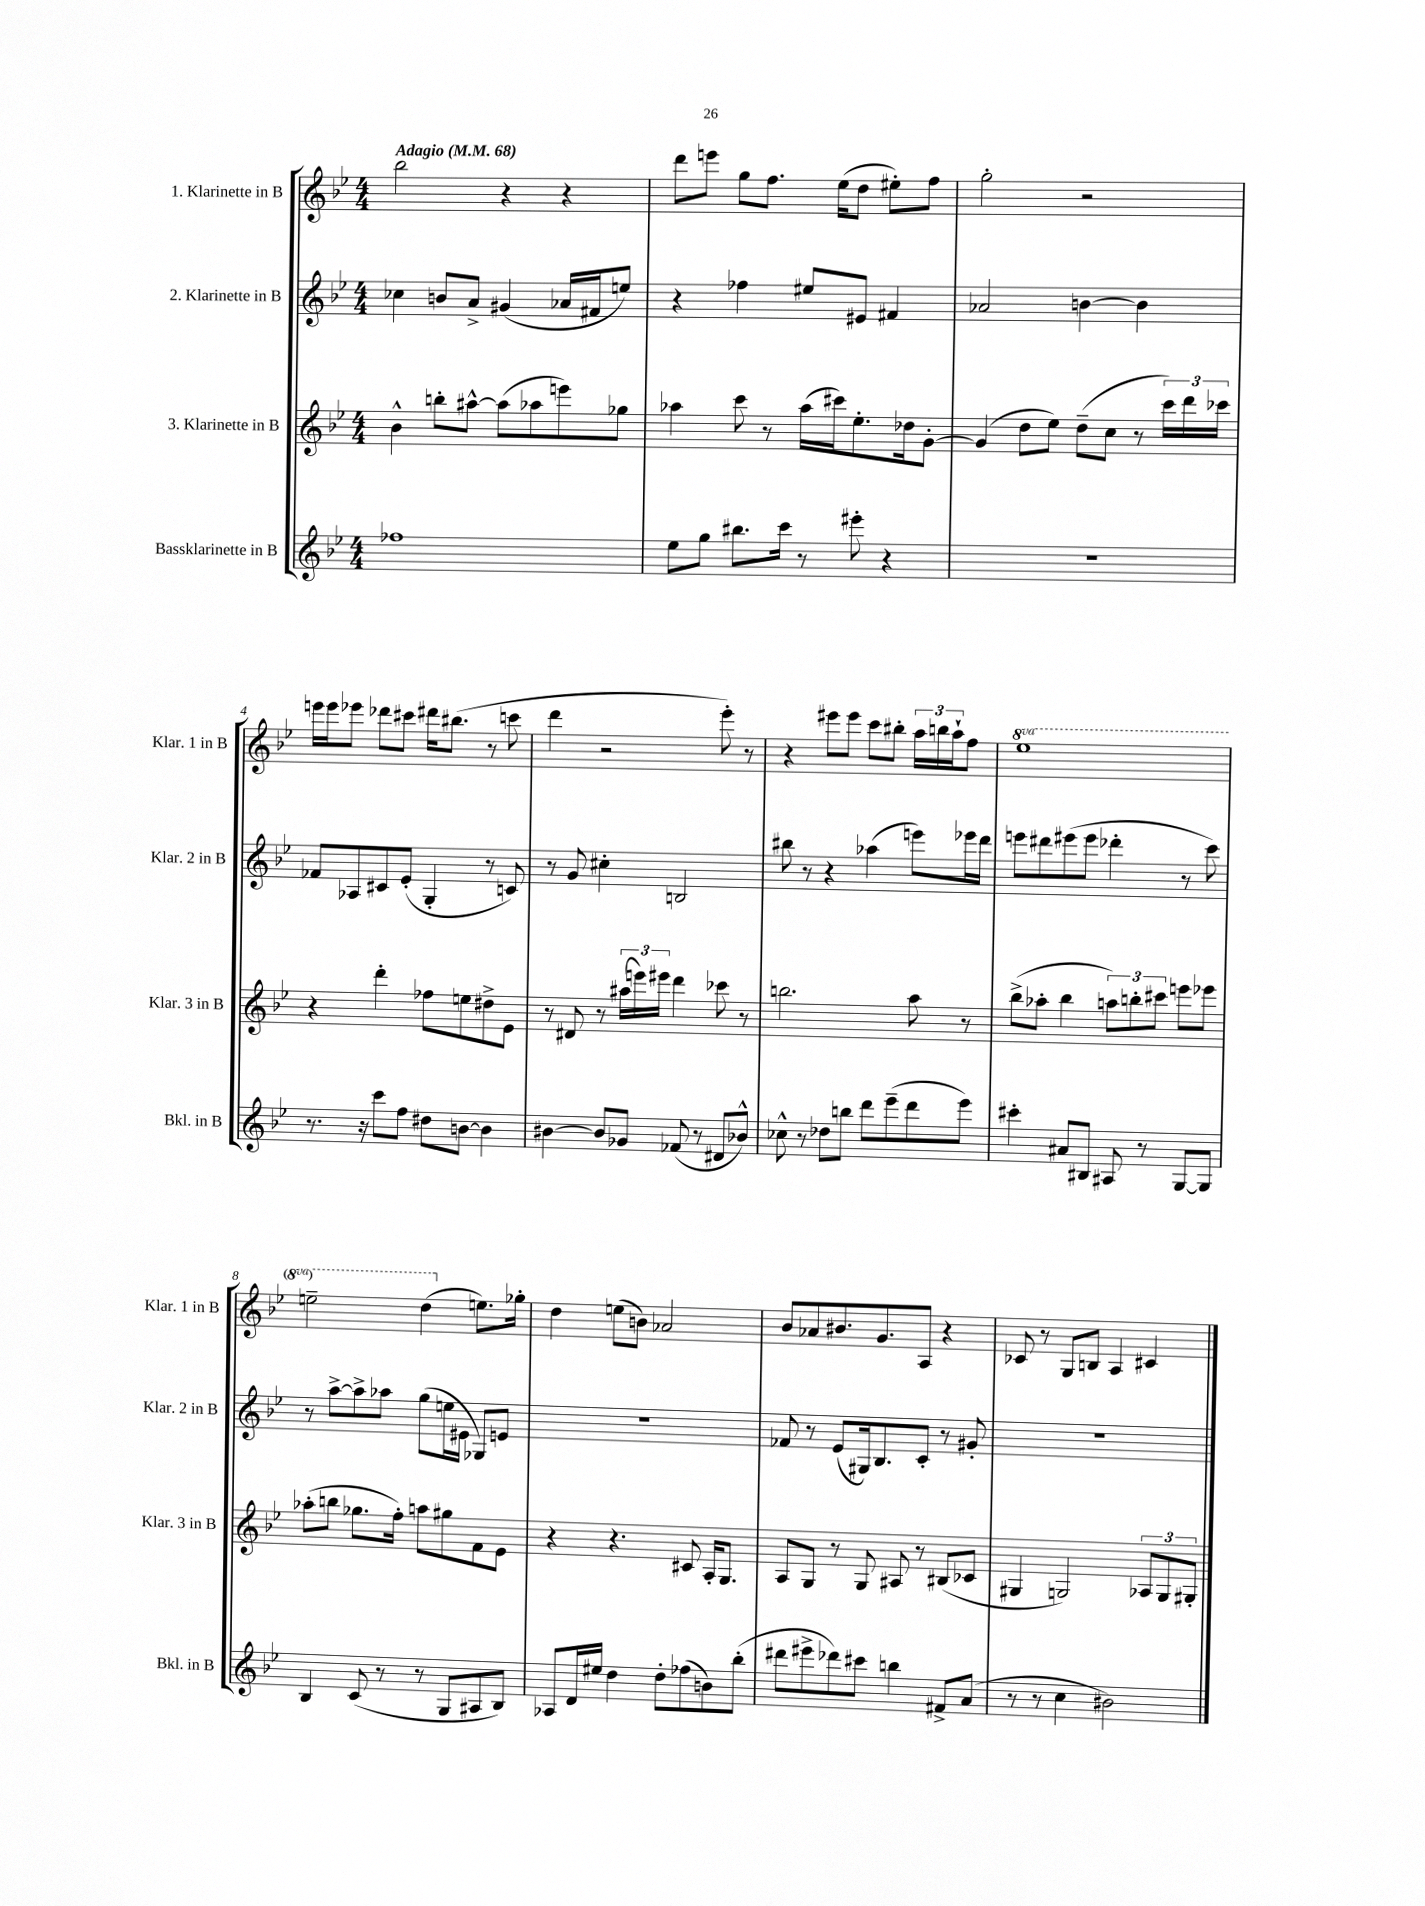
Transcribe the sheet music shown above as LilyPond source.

<<
\new StaffGroup <<
\new Staff = "s0" \with { instrumentName = "1. Klarinette in B" shortInstrumentName = "Klar. 1 in B" } {
    \clef treble \key bes \major \numericTimeSignature \time 4/4 \set Staff.ottavationMarkups = #ottavation-simple-ordinals \tempo "Adagio" 4 = 68
    bes''2 r4 r4 |
    d'''8 e'''8 g''8 f''8. ees''16( d''8 eis''8-.) f''8 |
    g''2-. r2 |
    e'''16 e'''16 ees'''8 des'''8 cis'''8 dis'''16 bis''8.( r8 c'''8 |
    d'''4 r2 ees'''8-.) r8 |
    r4 eis'''8 eis'''8 c'''8 bis''8-. \tuplet 3/2 { a''16 b''16 a''16-! } f''8 |
    \ottava #1 ees'''1 |
    e'''2-- d'''4( \ottava #0 e''8.) ges''16-. |
    d''4 e''8( b'8) aes'2 |
    bes'8 aes'8 bis'8. g'8. a8 r4 |
    ces'8 r8 g8 b8 a4 cis'4 \bar "|." |
}
\new Staff = "s1" \with { instrumentName = "2. Klarinette in B" shortInstrumentName = "Klar. 2 in B" } {
    \clef treble \key bes \major \numericTimeSignature \time 4/4
    ces''4 b'8 a'8-> gis'4( aes'16 fis'16 e''8) |
    r4 fes''4 eis''8 eis'8 fis'4 |
    aes'2 b'4~ b'4 |
    fes'8 aes8 cis'8 ees'8-.( g4-. r8 c'8) |
    r8 g'8 cis''4-. b2 |
    bis''8 r8 r4 aes''4( e'''8) ees'''16 d'''16 |
    e'''8 dis'''8 eis'''8( eis'''8 des'''4-. r8 c'''8) |
    r8 a''8~-> a''8-> aes''8 g''8( e''16 eis'16 ges8) e'8 |
    R1 |
    fes'8 r8 ees'8( gis16) bes8. c'8-. r8 gis'8-. |
    r1 \bar "|." |
}
\new Staff = "s2" \with { instrumentName = "3. Klarinette in B" shortInstrumentName = "Klar. 3 in B" } {
    \clef treble \key bes \major \numericTimeSignature \time 4/4
    bes'4-^ b''8-. ais''8~-^ ais''8( aes''8 e'''8) ges''8 |
    aes''4 c'''8 r8 aes''16( cis'''16) ees''8.-. des''16 g'8~-. |
    g'4( d''8 ees''8) d''8--( c''8 r8 \tuplet 3/2 { c'''16) d'''16 ces'''16 } |
    r4 d'''4-. fes''8 e''8 dis''8-> ees'8 |
    r8 dis'8 r8 \tuplet 3/2 { ais''16( e'''16) eis'''16 } d'''4 ces'''8 r8 |
    b''2. a''8 r8 |
    bes''8->( aes''8-. bes''4 \tuplet 3/2 { a''8) b''8-. cis'''8 } e'''8 ees'''8 |
    aes''8-.( b''8 ges''8. f''16-.) a''8 gis''8 f'8 ees'8 |
    r4 r4. cis'8 a16-. g8. |
    a8 g8 r8 g8 ais8 r8 bis8( ces'8 |
    gis4 g2) \tuplet 3/2 { aes8 g8 gis8-. } \bar "|." |
}
\new Staff = "s3" \with { instrumentName = "Bassklarinette in B" shortInstrumentName = "Bkl. in B" } {
    \clef treble \key bes \major \numericTimeSignature \time 4/4
    fes''1 |
    ees''8 g''8 bis''8. c'''16 r8 eis'''8-. r4 |
    R1 |
    r8. r16 c'''8 f''8 dis''8 b'8~ b'4 |
    bis'4~ bis'8 ges'8 fes'8( r8 dis'8 bes'8-^) |
    ces''8-^ r8 des''8 b''8 d'''8 ees'''8--( d'''8 ees'''8) |
    cis'''4-. ais'8 bis8 ais8 r8 g8~ g8 |
    bes4 c'8( r8 r8 g8 ais8 bes8) |
    aes8 d'16 eis''16 d''4 d''8-. fes''8( b'8) bes''8-.( |
    dis'''8 eis'''8-> des'''8) cis'''8 b''4 fis'8-> a'8( |
    r8 r8 c''4 bis'2) \bar "|." |
}
>>
>>
